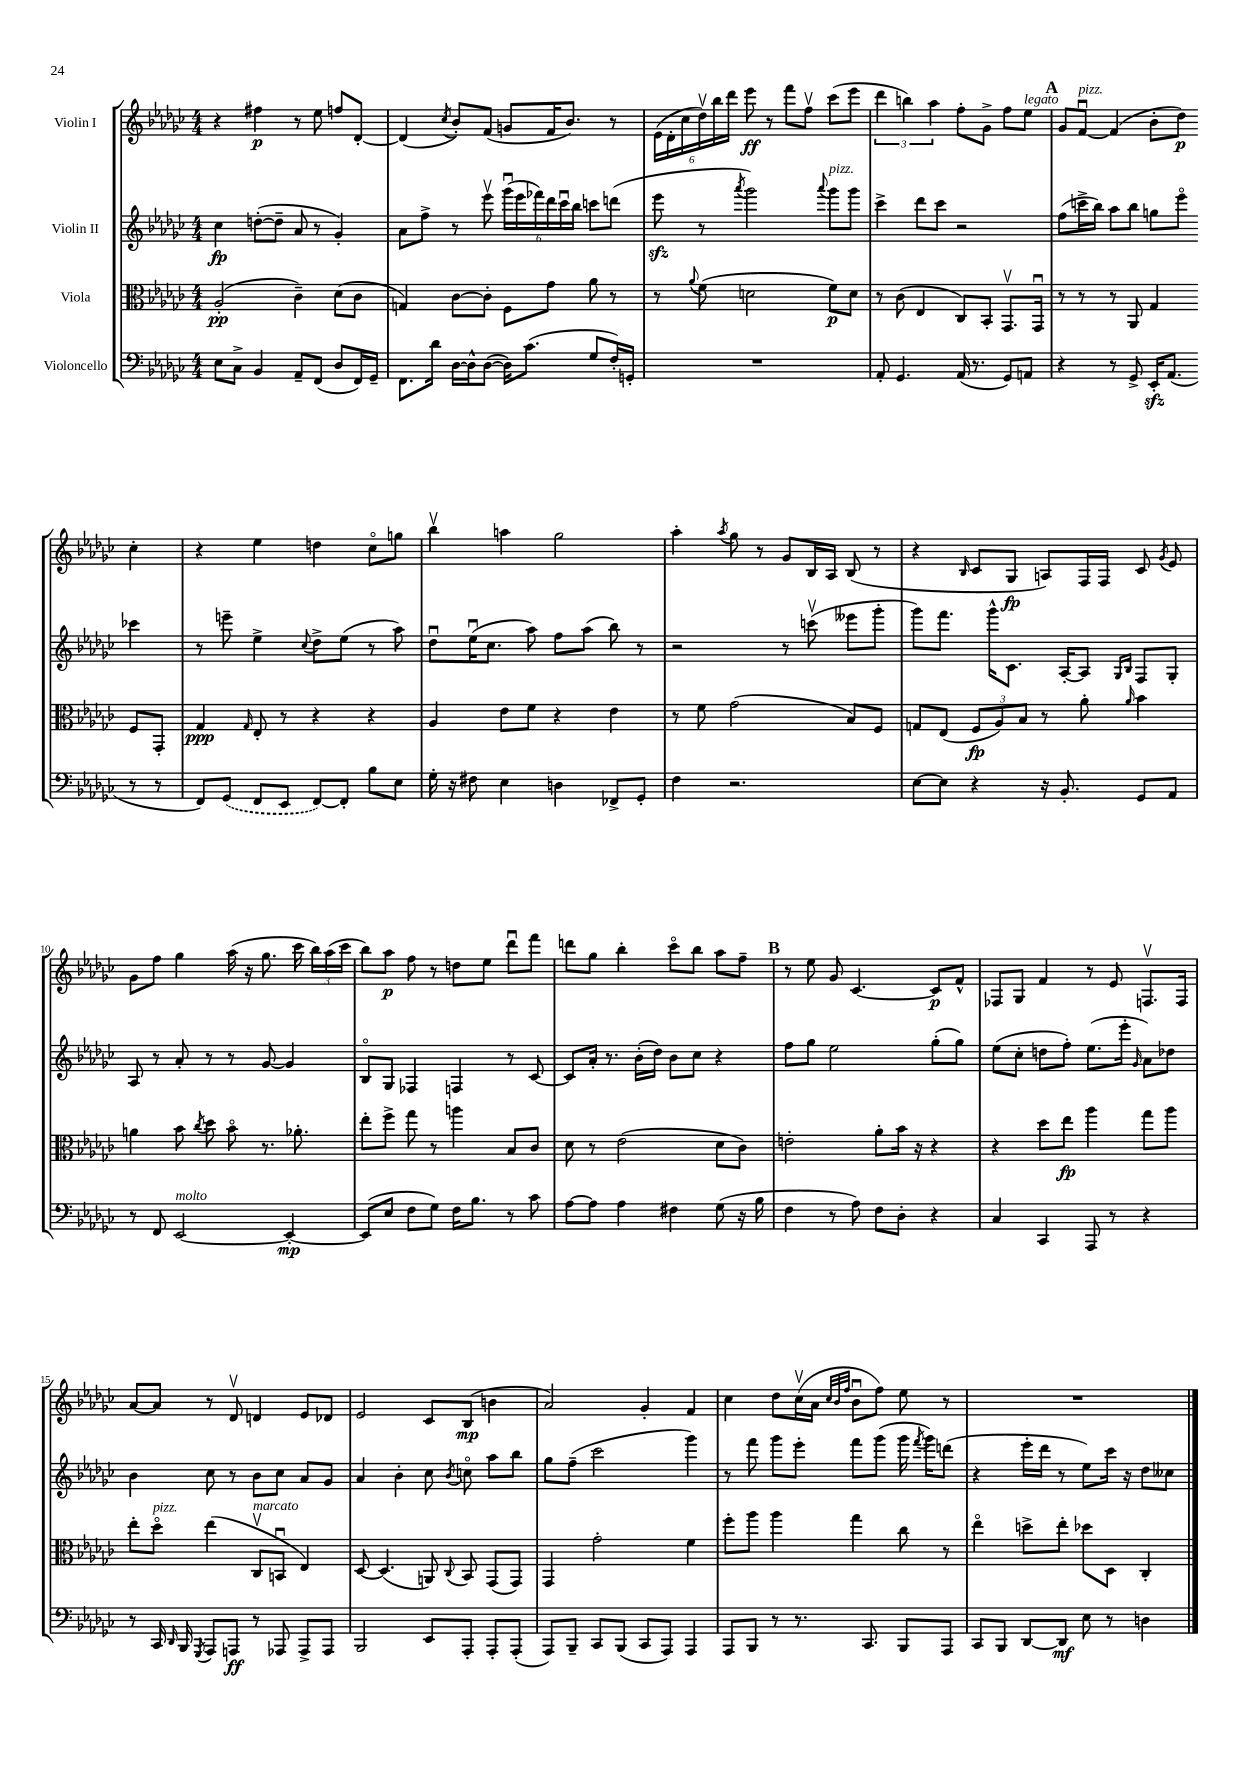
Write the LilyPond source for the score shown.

<<
\new StaffGroup <<
\new Staff = "s0" \with { instrumentName = "Violin I" } {
    \clef treble \key ges \major \numericTimeSignature \time 4/4
    \autoBeamOff r4 fis''4\p r8 ees''8 f''8[ des'8]~-. |
    des'4( \acciaccatura { ces''8 } bes'8[-.) f'8]( g'8[ f'16 bes'8.]) r8 |
    \tuplet 6/4 { ees'16[( des'16-. ces''16 des''16\upbow) bes''16 des'''16] } ees'''8\ff r8 f'''8[ f''8]\upbow ces'''8[( ees'''8] |
    \tuplet 3/2 { des'''4 b''4) aes''4 } f''8[-. ges'8]-> f''8[ ees''8]^\markup { \italic "legato" } |
    \mark \markup { \bold "A" } ges'8[ f'8]~\downbow^\markup { \italic "pizz." } f'4( bes'8[-. des''8]\p) ces''4-. |
    r4 ees''4 d''4 ces''8[\flageolet g''8] |
    bes''4\upbow a''4 ges''2 |
    aes''4-. \acciaccatura { aes''8 } ges''8 r8 ges'8[ bes16 aes16] bes8( r8 |
    r4 \grace { bes16 } ces'8[ ges8]\fp a8[) f16 f16] ces'8 \acciaccatura { ges'8 } ees'8 |
    ges'8[ f''8] ges''4 aes''16( r16 ges''8. ces'''16 \tuplet 3/2 { bes''16[) aes''16( ces'''16] } |
    bes''8[) aes''8]\p f''8 r8 d''8[ ees''8] des'''8[\downbow f'''8] |
    d'''8[ ges''8] bes''4-. ces'''8[\flageolet bes''8] aes''8[ f''8]-- |
    \mark \markup { \bold "B" } r8 ees''8 ges'8 ces'4.~ ces'8[\p f'8]-^ |
    fes8[ ges8] f'4 r8 ees'8 f8.[\upbow f16] |
    aes'8[~ aes'8] r8 des'8\upbow d'4 ees'8[ des'8] |
    ees'2 ces'8[ bes8]\mp( b'4 |
    aes'2) ges'4-. f'4 |
    ces''4 des''8[ ces''16\upbow( aes'16] \grace { ces''32[ bes'32 f''32] } bes'8[\downbow f''8]) ees''8 r8 |
    R1 \bar "|." |
}
\new Staff = "s1" \with { instrumentName = "Violin II" } {
    \clef treble \key ges \major \numericTimeSignature \time 4/4
    \autoBeamOff ces''4\fp d''8[~-.( d''8]-- aes'8 r8 ges'4-.) |
    aes'8[ f''8]-> r8 ees'''8\upbow \tuplet 6/4 { ges'''16[\downbow( ees'''16 fes'''16) des'''16 ces'''16\downbow bes''16] } c'''8[ d'''8]( |
    ees'''8\sfz r8 \acciaccatura { aes'''8 } ges'''2) \appoggiatura { aes'''8 } ges'''8[^\markup { \italic "pizz." } ges'''8] |
    ces'''4-> des'''8[ ces'''8] r2 |
    \mark \markup { \bold "A" } f''8[( c'''16-> bes''16]) aes''8[ bes''8] g''8[ ees'''8]\flageolet ces'''4 |
    r8 e'''8-- ees''4-> \appoggiatura { ces''8 } des''8[-> ees''8]( r8 aes''8) |
    des''8[\downbow ees''16\downbow( ces''8.] aes''8) f''8[ aes''8]( bes''8) r8 |
    r2 r8 c'''8\upbow( eeses'''8[ ges'''8]-. |
    ges'''8[) f'''8.] ges'''16[-^ ces'8.] aes16[~-. aes8] \grace { ges16[ bes16] } f8[ ges8]-. |
    aes8 r8 aes'8-. r8 r8 ges'8~ ges'4 |
    bes8[\flageolet ges8] fes4 f4 r8 ces'8~ |
    ces'8[ aes'16]-. r8. bes'16[-.( des''16]) bes'8[ ces''8] r4 |
    \mark \markup { \bold "B" } f''8[ ges''8] ees''2 ges''8[-.( ges''8]) |
    ees''8[( ces''8]-. d''8[ f''8]-.) ees''8.[( ees'''16]-. \grace { ges'16 } aes'8[) des''8] |
    bes'4 ces''8 r8 bes'8[ ces''8] aes'8[ ges'8] |
    aes'4 bes'4-. ces''8 \acciaccatura { bes'8 } c''8\flageolet aes''8[ bes''8] |
    ges''8[ f''8]--( ces'''2 ges'''4) |
    r8 f'''8 ges'''8[ ees'''8]-. f'''8[ ges'''8]( ges'''16 \acciaccatura { f'''8 } ges'''16[) d'''8]( |
    r4 ees'''16[-. des'''16] r8 ees''8[) ces'''16] r16 des''8[ ceses''8] \bar "|." |
}
\new Staff = "s2" \with { instrumentName = "Viola" } {
    \clef alto \key ges \major \numericTimeSignature \time 4/4
    \autoBeamOff aes2-.\pp( ces'4--) des'8[( ces'8] |
    g4) ces'8[~ ces'8]-. f8[ ges'8] aes'8 r8 |
    r8 \appoggiatura { aes'8 } f'8( d'2 f'8[\p) d'8] |
    r8 ces'8( ees4 ces8[) bes,8]-. ges,8.[\upbow ges,16]\downbow |
    \mark \markup { \bold "A" } r8 r8 r8 aes,8 ges4 f8[ ges,8]-. |
    ges4\ppp \grace { ges16 } ees8-. r8 r4 r4 |
    aes4 ees'8[ f'8] r4 ees'4 |
    r8 f'8 ges'2( bes8[) f8] |
    g8[ ees8]( \tuplet 3/2 { f8[\fp aes8) bes8] } r8 aes'8-. \grace { aes'16 } bes'4 |
    a'4 bes'8 \acciaccatura { ces''8 } des''8 bes'8\flageolet r8. aes'8.-. |
    ees''8[-. f''8]-> ges''8 r8 a''4 bes8[ ces'8] |
    des'8 r8 ees'2( des'8[ ces'8]) |
    \mark \markup { \bold "B" } e'2-. aes'8[-. bes'16] r16 r4 |
    r4 des''8[ ees''8]\fp aes''4 ges''8[ aes''8] |
    ees''8[-. des''8]\flageolet^\markup { \italic "pizz." } ees''4( ces8[\upbow^\markup { \italic "marcato" } b,8]\downbow ees4) |
    des8~ des4.( a,8) \appoggiatura { ces8 } bes,8 ges,8[( ges,8]) |
    ges,4 ges'2-. f'4 |
    f''8[-. aes''8] aes''4 ges''4 ces''8 r8 |
    ees''4\flageolet d''8[-> ees''8]-. des''8[ des8] ces4-. \bar "|." |
}
\new Staff = "s3" \with { instrumentName = "Violoncello" } {
    \clef bass \key ges \major \numericTimeSignature \time 4/4
    \autoBeamOff ees8[ ces8]-> bes,4 aes,8[-- f,8]( des8[ f,16) ges,16]-- |
    f,8.[ des'16] des16[~ des16-^ des8]~( des16[) ces'8.]( ges8[ f16-.) g,16]-. |
    R1 |
    aes,8-. ges,4. aes,16( r8. ges,8[) a,8] |
    \mark \markup { \bold "A" } r4 r8 ges,8-> ees,16[-.\sfz aes,8.]( r8 r8 |
    f,8[) \once \slurDashed ges,8]( f,8[ ees,8] f,8[~) f,8]-. bes8[ ees8] |
    ges16-. r16 fis8 ees4 d4 fes,8[-> ges,8]-. |
    f4 r2. |
    ees8[~ ees8] r4 r16 bes,8.-. ges,8[ aes,8] |
    r8 f,8 ees,2~^\markup { \italic "molto" } ees,4~-.\mp |
    ees,8[( ees8] f8[ ges8]) f16[ bes8.] r8 ces'8 |
    aes8[~ aes8] aes4 fis4 ges8( r16 bes16 |
    \mark \markup { \bold "B" } f4 r8 aes8) f8[ des8]-. r4 |
    ces4 ces,4 aes,,8 r8 r4 |
    r8 ces,16 \grace { des,16 } bes,,16 \acciaccatura { ges,,8 } aes,,8[ a,,8]\ff r8 aes,,8 aes,,8[-> aes,,8] |
    bes,,2 ees,8[ aes,,8]-. aes,,8[-. aes,,8]-.( |
    aes,,8[) bes,,8]-- ces,8[ bes,,8]( ces,8[ aes,,8]) aes,,4 |
    aes,,8[ bes,,8] r8 r8. ces,8. bes,,8[ aes,,8] |
    ces,8[ bes,,8] des,8[~ des,8]\mf ees8 r8 d4 \bar "|." |
}
>>
>>
